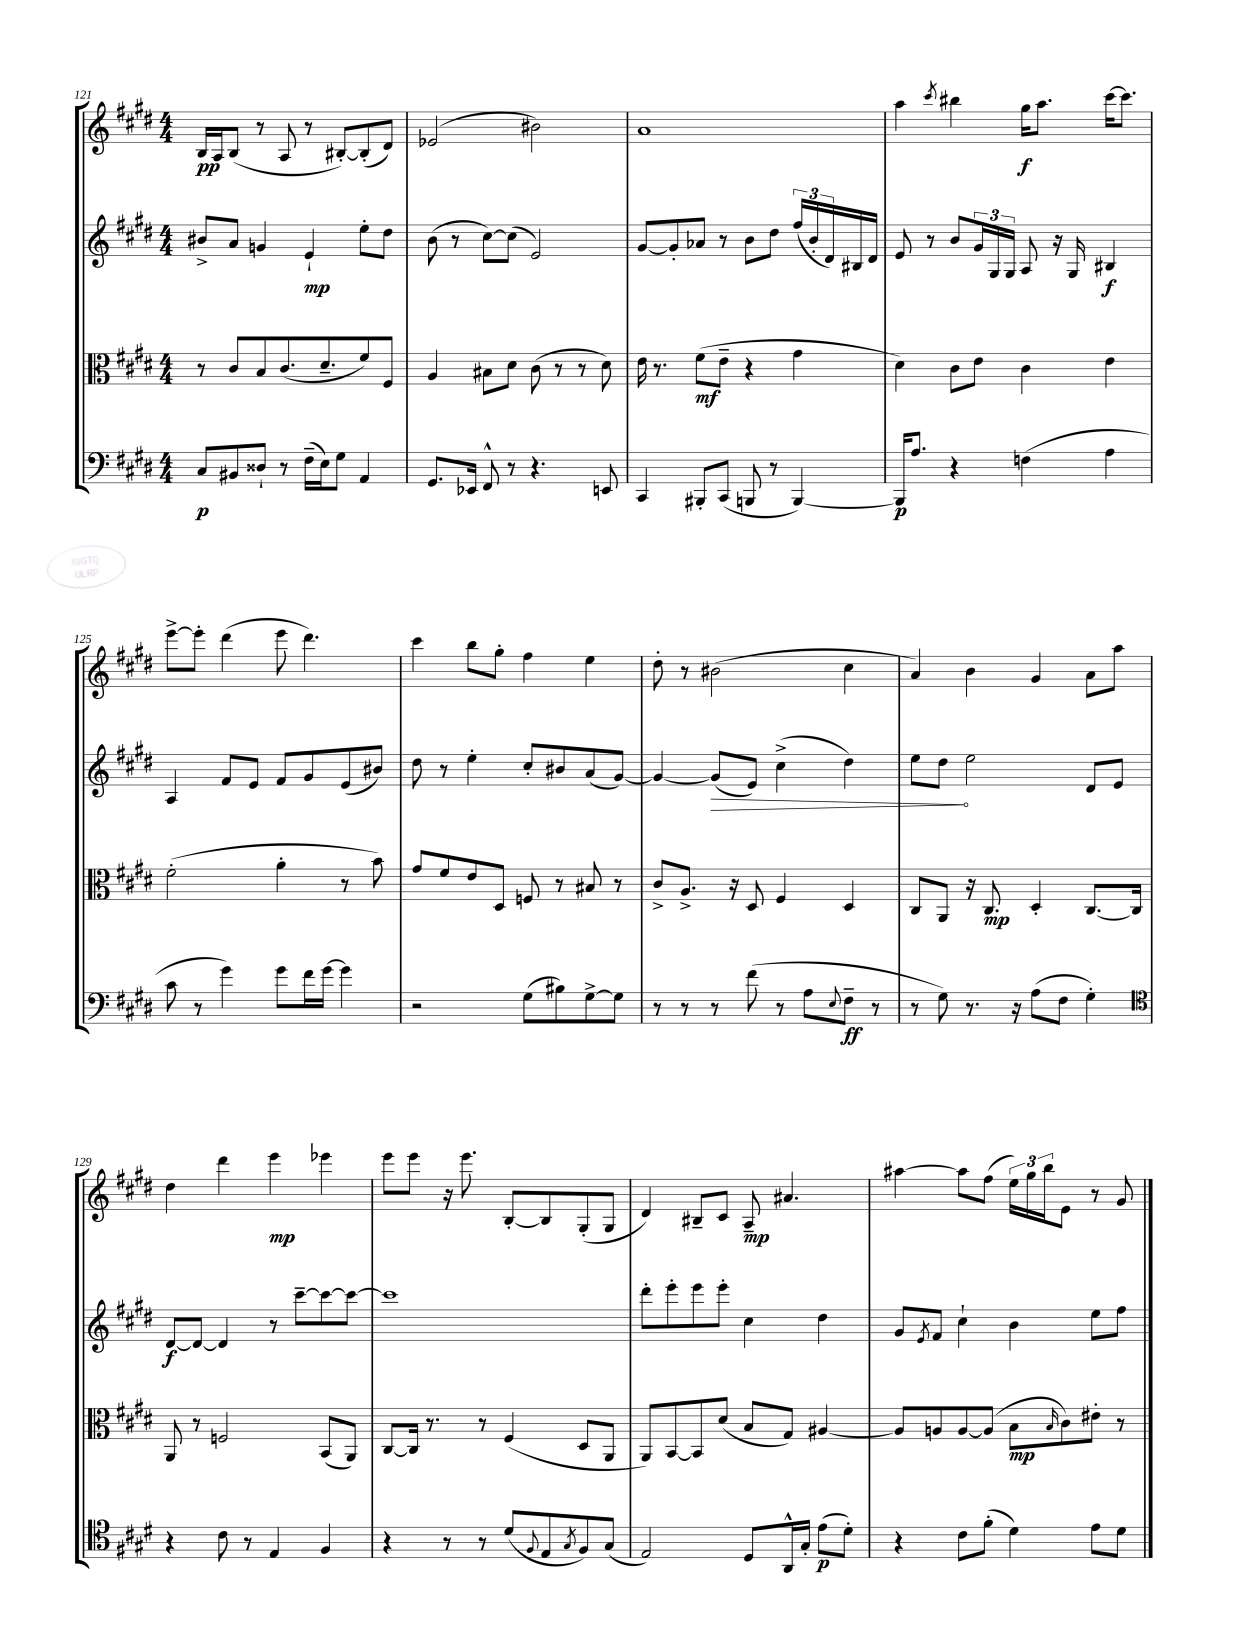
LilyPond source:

<<
\new StaffGroup <<
\new Staff = "s0" {
    \clef treble \key e \major \numericTimeSignature \time 4/4
    b16\pp a16 b8( r8 a8 r8 bis8~-.) bis8-.( dis'8) |
    ees'2( bis'2) |
    a'1 |
    a''4 \acciaccatura { cis'''8 } bis''4 gis''16\f a''8. cis'''16~ cis'''8. |
    e'''8~-> e'''8-. dis'''4( e'''8 dis'''4.) |
    cis'''4 b''8 gis''8-. fis''4 e''4 |
    dis''8-. r8 bis'2( cis''4 |
    a'4) b'4 gis'4 a'8 a''8 |
    dis''4 dis'''4 e'''4\mp ees'''4 |
    e'''8 e'''8 r16 e'''8. b8~-. b8 gis8-.( gis8 |
    dis'4) bis8-- cis'8 a8--\mp ais'4. |
    ais''4~ ais''8 fis''8( \tuplet 3/2 { e''16) gis''16 b''16 } e'8 r8 gis'8 \bar "|." |
}
\new Staff = "s1" {
    \clef treble \key e \major \numericTimeSignature \time 4/4
    bis'8-> a'8 g'4 e'4-!\mp e''8-. dis''8 |
    b'8( r8 cis''8~) cis''8( e'2) |
    gis'8~ gis'8-. aes'8 r8 b'8 dis''8 \tuplet 3/2 { fis''16( b'16-. dis'16) } bis16 dis'16 |
    e'8 r8 b'8 \tuplet 3/2 { gis'16 gis16 gis16 } a8 r16 gis16 bis4\f |
    a4 fis'8 e'8 fis'8 gis'8 e'8( bis'8) |
    dis''8 r8 e''4-. cis''8-. bis'8 a'8( gis'8~) |
    gis'4~ \once \override Hairpin.circled-tip = ##t gis'8\>( e'8) cis''4->( dis''4) |
    e''8 dis''8\! e''2 dis'8 e'8 |
    dis'8~\f dis'8~ dis'4 r8 cis'''8~-- cis'''8~ cis'''8~ |
    cis'''1 |
    dis'''8-. e'''8-. e'''8 e'''8-. cis''4 dis''4 |
    gis'8 \acciaccatura { e'8 } fis'8 cis''4-! b'4 e''8 fis''8 \bar "|." |
}
\new Staff = "s2" {
    \clef alto \key e \major \numericTimeSignature \time 4/4
    r8 cis'8 b8 cis'8.( dis'8.-- fis'8) fis8 |
    a4 bis8 dis'8 cis'8( r8 r8 dis'8) |
    e'16 r8. fis'8\mf( e'8-- r4 gis'4 |
    dis'4) cis'8 e'8 cis'4 e'4 |
    fis'2-.( a'4-. r8 b'8) |
    gis'8 fis'8 e'8 dis8 f8 r8 bis8 r8 |
    cis'8-> a8.-> r16 dis8 fis4 dis4 |
    cis8 a,8 r16 cis8.\mp dis4-. cis8.~ cis16 |
    a,8 r8 f2 b,8( a,8) |
    cis8~ cis16 r8. r8 fis4( dis8 a,8 |
    a,8) b,8~ b,8 dis'8( b8 gis8) ais4~ |
    ais8 a8 a8~ a8( b8\mp \grace { b16 } cis'8) eis'8-. r8 \bar "|." |
}
\new Staff = "s3" {
    \clef bass \key e \major \numericTimeSignature \time 4/4
    cis8\p bis,8 disis8-! r8 fis16--( e16) gis8 a,4 |
    gis,8. ees,16 fis,8-^ r8 r4. e,8 |
    cis,4 bis,,8-. cis,8( b,,8 r8 b,,4~) |
    b,,16\p a8. r4 f4( a4 |
    cis'8 r8 gis'4) gis'8 fis'16 gis'16~ gis'4 |
    r2 gis8( bis8) gis8~-> gis8 |
    r8 r8 r8 fis'8( r8 a8 \appoggiatura { e8 } fis8--\ff r8 |
    r8 gis8) r8. r16 a8( fis8 gis4-.) |
    \clef tenor r4 cis'8 r8 e4 fis4 |
    r4 r8 r8 dis'8( \appoggiatura { fis8 } e8 \acciaccatura { gis8 } fis8) gis8( |
    e2) dis8 a,16-^ gis16-. e'8\p( dis'8-.) |
    r4 cis'8 fis'8-.( dis'4) e'8 dis'8 \bar "|." |
}
>>
>>
\layout { \context { \Score currentBarNumber = #121 } }
